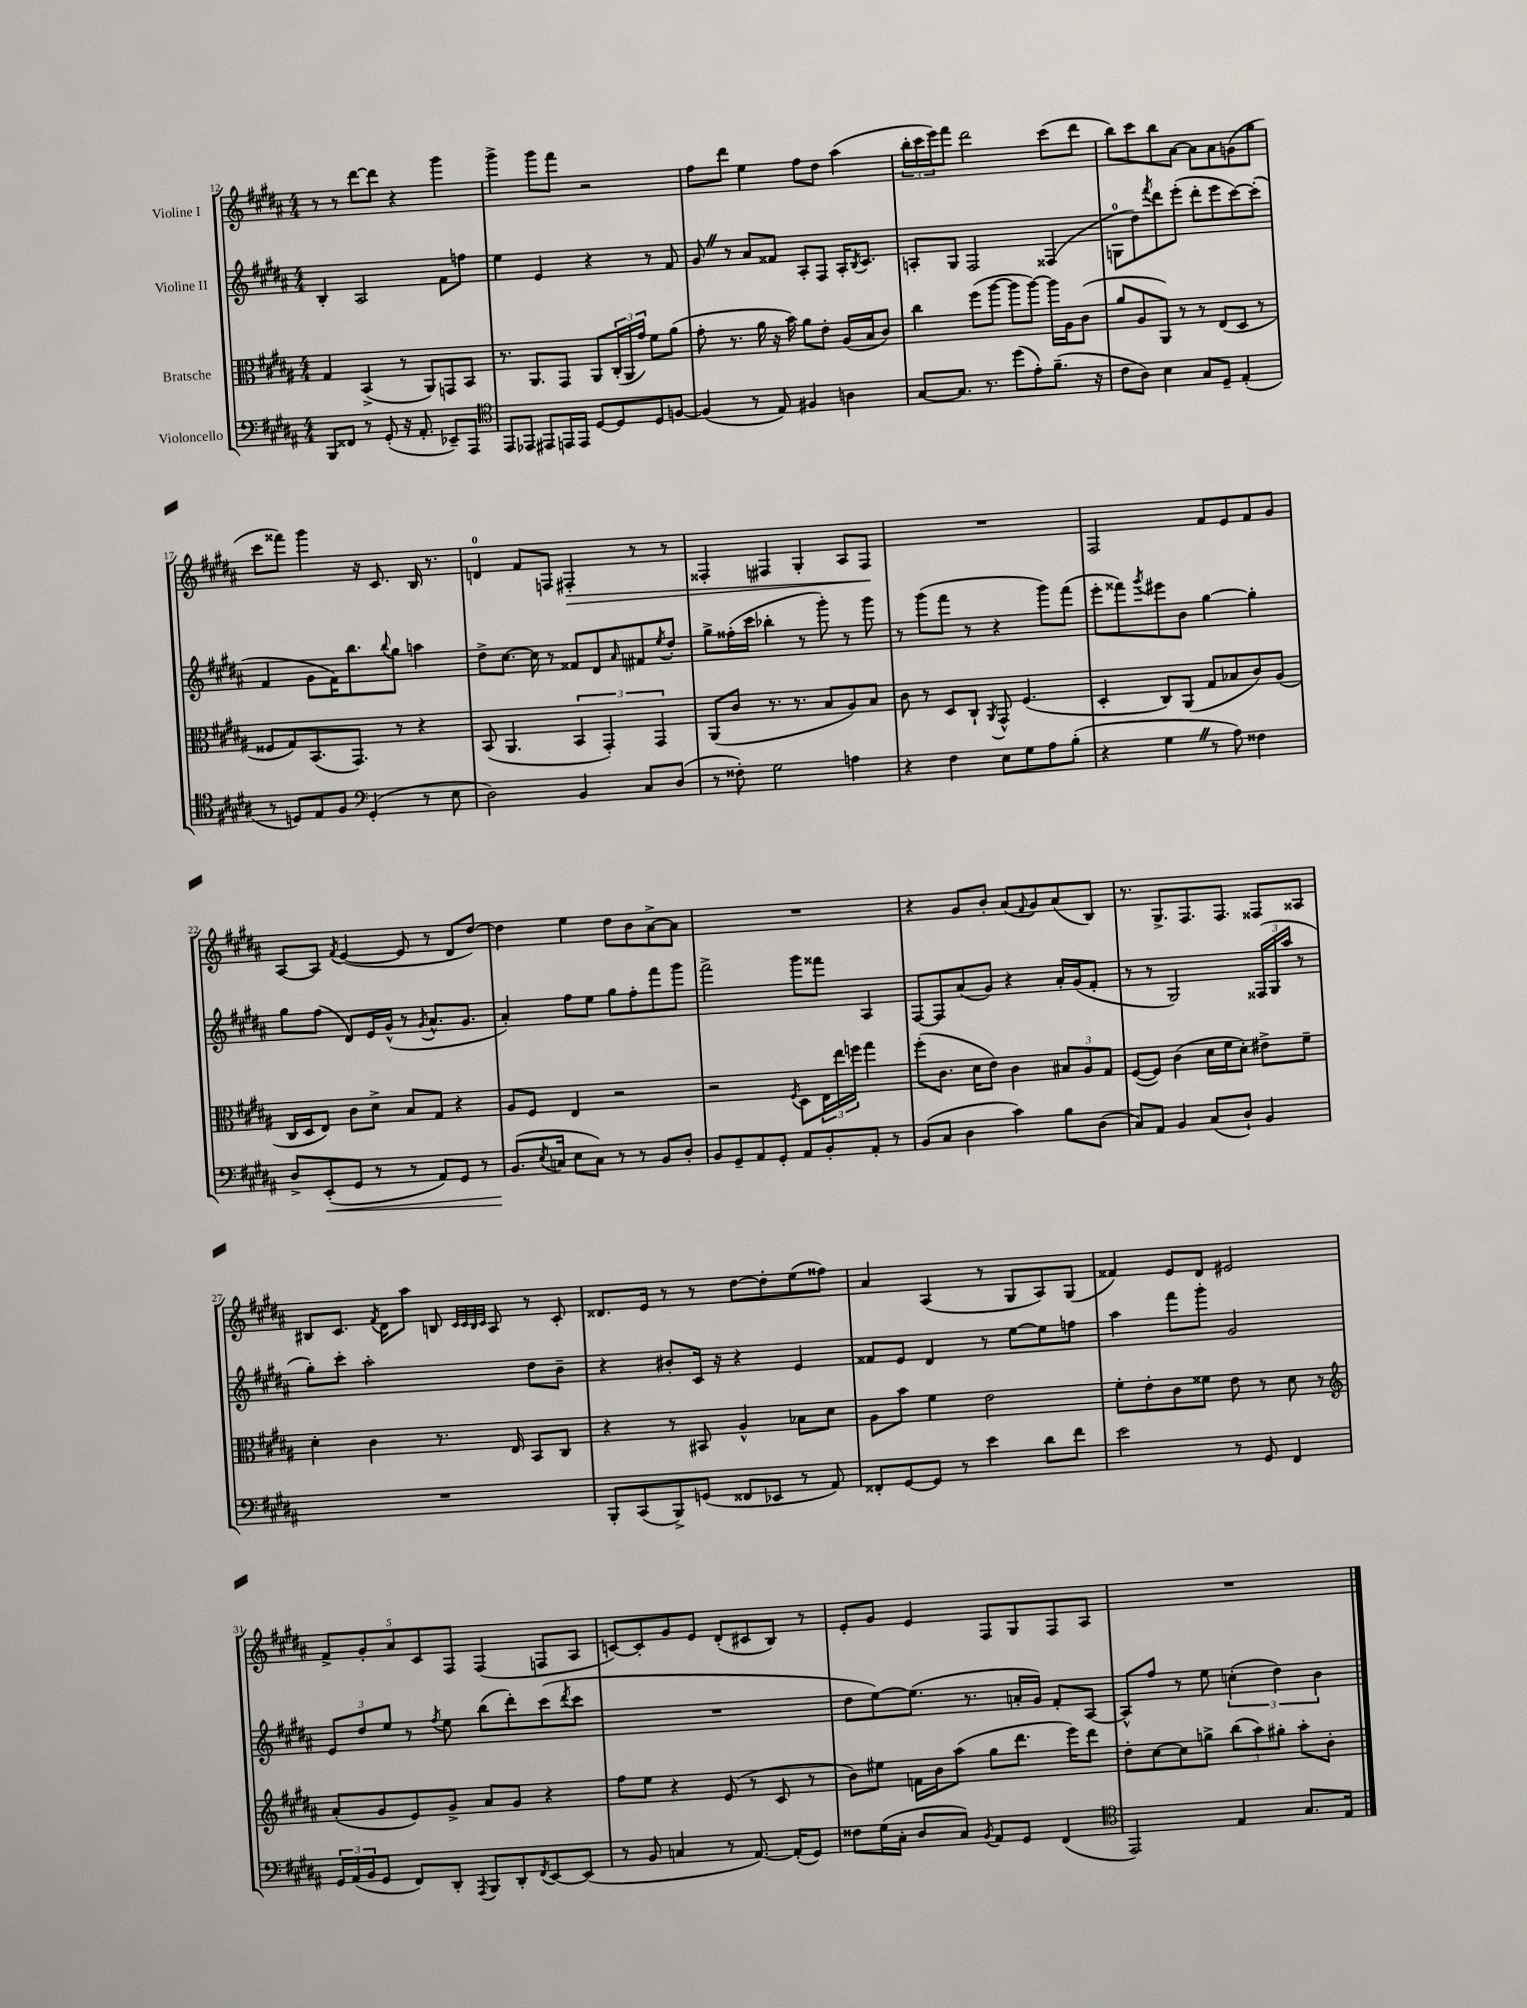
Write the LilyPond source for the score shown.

<<
\new StaffGroup <<
\new Staff = "s0" \with { instrumentName = "Violine I" } {
    \clef treble \key b \major \numericTimeSignature \time 4/4
    r8 r8 dis'''8~ dis'''8 r4 gis'''4 |
    gis'''4-> gis'''8 fis'''8 r2 |
    fis''8 dis'''8 e''4 fis''8 dis''8 ais''4( |
    \tuplet 3/2 { b''16-. cis'''16 e'''16) } fis'''8 dis'''2 cis'''8( dis'''8 |
    b''8) cis'''8 b''8 ais'8~ ais'8 ais'8 g'8( gis''8 |
    cis'''8 fisis'''8) gis'''4 r16 cis'8. b16 r8. |
    d'4-0 fis'8 f8 fis4-.\> r8 r8 |
    fisis4-. fis4 gis4-. ais8 fis8\! |
    R1 |
    fis2 fis'8 e'8 fis'8 gis'8 |
    ais8~ ais8 \acciaccatura { fis'8 } e'4~( e'8 r8 dis'8 dis''8~) |
    dis''4 e''4 dis''8 b'8 ais'8~-> ais'8 |
    R1 |
    r4 gis'8 b'8-. ais'8( \appoggiatura { fis'8 } gis'8) ais'8( b8) |
    r8. gis8.-> fis8. fis8. fisis8 aisis8 |
    bis8 cis'8. \acciaccatura { fis'8 } dis'16 ais''8 b8 \grace { cis'32 cis'32 b32 cis'32 } ais8 r8 cis'8-. |
    disis'8. e'16 r8 r8 dis''8~ dis''8-. e''8( fisis''8) |
    ais'4 ais4( r8 gis8 ais8) gis8( |
    fisis'4) e'8 dis'8 eis'2 |
    \tuplet 5/4 { fis'8-> gis'8-. ais'8 cis'8 fis8 } fis4( f8 ais8 |
    c'8~) c'8-. gis'8 e'8 dis'8-.( cis'8 b8) r8 |
    e'8-. gis'8 e'4 fis8 gis8 fis8 ais8 |
    R1 \bar "|." |
}
\new Staff = "s1" \with { instrumentName = "Violine II" } {
    \clef treble \key b \major \numericTimeSignature \time 4/4
    b4-. ais2 fis'8 f''8 |
    e''4 e'4 r4 r8 fis'8 |
    gis'8 \once \override BreathingSign.text = \markup { \musicglyph "scripts.caesura.straight" } \breathe r8 ais'8 fisis'8 ais8-. fis8 ais16-. \acciaccatura { b8 } cis'8. |
    a8-. gis8 fis2 fisis4( |
    g8-0 dis''8) \acciaccatura { fis'''8 } dis'''8 e'''8-.( dis'''8-. e'''8 cis'''8~) cis'''8-.( |
    fis'4 gis'8 fis'16) b''8. \appoggiatura { b''8 } gis''8 a''4 |
    dis''8-> cis''8.~ cis''16 r8 fisis'8 dis'8 \grace { ais'16 } fis'8 \acciaccatura { e''8 } dis''8-. |
    gis''8-> fisis''16-.( cis'''16 bes''4-. r8 gis'''8-.) r8 gis'''8 |
    r8 gis'''8( fis'''8 r8 r4 gis'''8) fis'''8( |
    e'''8-. fisis'''8) \acciaccatura { gis'''8 } eis'''8 b'8 gis''4~ gis''4-. |
    gis''8 fis''8( dis'8) e'16 gis'16-^( r8 \acciaccatura { gis'8 } ais'8.-^ gis'8. |
    ais'4-.) fis''8 e''8 gis''8 fis''8-. fis'''8 gis'''8 |
    fis'''2-> gis'''8 fisis'''8 ais4 |
    fis8~ fis8 ais'8( gis'8) r4 ais'16-. gis'16( fis'8-. |
    r8 r8 gis2) \tuplet 3/2 { fisis16( gis16 ais''16 } r8 |
    gis''8-.) cis'''8-. ais''2-. dis''8 b'8-- |
    r4 bis'8-. cis'16 r16 r4 e'4 |
    fisis'8 e'8 dis'4 r8 e''8~ e''8 f''8 |
    ais''4 fis'''8 gis'''8-. gis'2 |
    \tuplet 3/2 { e'8 dis''8 e''8 } r8 \acciaccatura { fis''8 } e''8 b''8( dis'''8-.) cis'''8( \acciaccatura { dis'''8 } cis'''8 |
    R1 |
    dis''8 e''8~) e''8.( r8. a'16-. gis'16) fis'8-. ais8~ |
    ais8-^ fis''8 r8 e''8 \tuplet 3/2 { c''4-.( dis''4) b'4 } \bar "|." |
}
\new Staff = "s2" \with { instrumentName = "Bratsche" } {
    \clef alto \key b \major \numericTimeSignature \time 4/4
    gis4 b,4->( r8 ais,8) g,8 b,8 |
    r8. ais,8. gis,8 ais,8 \tuplet 3/2 { cis16-.( ais,16 gis'16) } fis'8 ais'8( |
    gis'8-. r8. ais'16 r16 b'16) ais'8 e'8-. ais16( b16 cis'8) |
    cis''4 fis''8( ais''8~ ais''8 ais''8~) ais''16 ais16 cis'8( |
    ais'8 ais8 ais,8) r8 r8 e8( dis8 r8 |
    fisis8 gis8) b,8.( gis,8.) r8 r4 |
    b,8( ais,4. \tuplet 3/2 { b,4 gis,4-.) gis,4 } |
    ais,8( cis'8 r8. r8. b8 ais8) b8 |
    cis'8 r8 dis8 cis8-! \acciaccatura { ais,8 } gis,8-^ fis4.( |
    dis4-. cis8) ais,8( gis8 bes8 cis'8) ais8( |
    cis16 dis16 e8) cis'8 dis'8-> b8 gis8 r4 |
    ais8 fis8 e4 r2 |
    r2 \acciaccatura { fis8 } dis8 \tuplet 3/2 { e16 e''16 f''16 } gis''4 |
    fis''8-.( cis'8. dis'16 e'8) cis'4 \tuplet 3/2 { bis8 ais8 gis8 } |
    fis8~( fis8) cis'4( dis'16 fis'16 dis'8-.) eis'8-> fis'8-- |
    dis'4-. cis'4 r8. e16 b,8 cis8 |
    r4 r8 bis,8 ais4-^ bes8 dis'8 |
    ais8 b'8 fis'4 e'2 |
    fis'8-. e'8-. cis'8 fisis'8 e'8 r8 dis'8 r8 |
    \clef treble ais'8-.( gis'8 e'8) gis'8-> ais'8 gis'8 r4 |
    fis''8 e''8 r4 e'8( r8 cis'8 r8 |
    b'8) eis''8 f'16 b'16 ais''8( gis''8 dis'''8. e'''16) dis'''8 |
    dis''8-. cis''8~ cis''8 g''8-> \tuplet 3/2 { b''8( ais''8) gis''8-. } ais''8-. b'8-. \bar "|." |
}
\new Staff = "s3" \with { instrumentName = "Violoncello" } {
    \clef bass \key b \major \numericTimeSignature \time 4/4
    b,,8 fisis,8 r8 gis,8-.( r16 ais,8.-. ees,8--) ais,,8 |
    \clef tenor e,8 ees,8 eis,8 e,16 e,16 dis8~ dis8 dis8 f8~ |
    f4( r8 e8) fis4 a4 |
    gis8~ gis8. r8. dis''8( e'8-.) fis'8.--( r16 |
    cis'8 ais8) b4 gis8 dis8-- e4-.( |
    r8 d8) e8 fis8 \clef bass gis,4-.( r8 e8 |
    dis2) b,4 cis8 dis8( |
    r8 fisis8-.) gis2 a4 |
    r4 fis4 e8 gis8 ais8 b8-.( |
    r4 gis4 \once \override BreathingSign.text = \markup { \musicglyph "scripts.caesura.straight" } \breathe r8 ais8) fisis4 |
    dis8-> e,8-.\<( gis,8 r8 r8 ais,8) gis,8 r8 |
    b,8.\!( \acciaccatura { e8 } c16 e8 c8) r8 r8 b,8 dis8-. |
    b,8 gis,8-- ais,8 gis,8-. ais,8 b,8-. ais,8-. r8 |
    b,8( cis8 dis4 cis'4) b8 dis8( |
    cis8) ais,8 b,4 cis8( dis8-!) b,4 |
    R1 |
    b,,8-. cis,8( b,,8->) g,8( fisis,8 ees,8 r8 ais,8) |
    fisis,8-. gis,8~ gis,8 r8 e'4 dis'8 fis'8 |
    e'2 r8 gis,8 fis,4 |
    \tuplet 3/2 { gis,16 ais,16( b,16 } gis,8 fis,8) dis,8-. \acciaccatura { ais,,8 } b,,8 dis,8-. \acciaccatura { fis,8 } e,8~ e,8( |
    r8 b,8 c4 r8 ais,8.~) ais,16-.( gis,8) |
    fisis8 gis16( cis16-. dis8 cis8) \acciaccatura { b,8 } ais,8 gis,8 fis,4( |
    \clef tenor e,2) e4 gis8. e16 \bar "|." |
}
>>
>>
\layout { \context { \Score currentBarNumber = #12 } }
